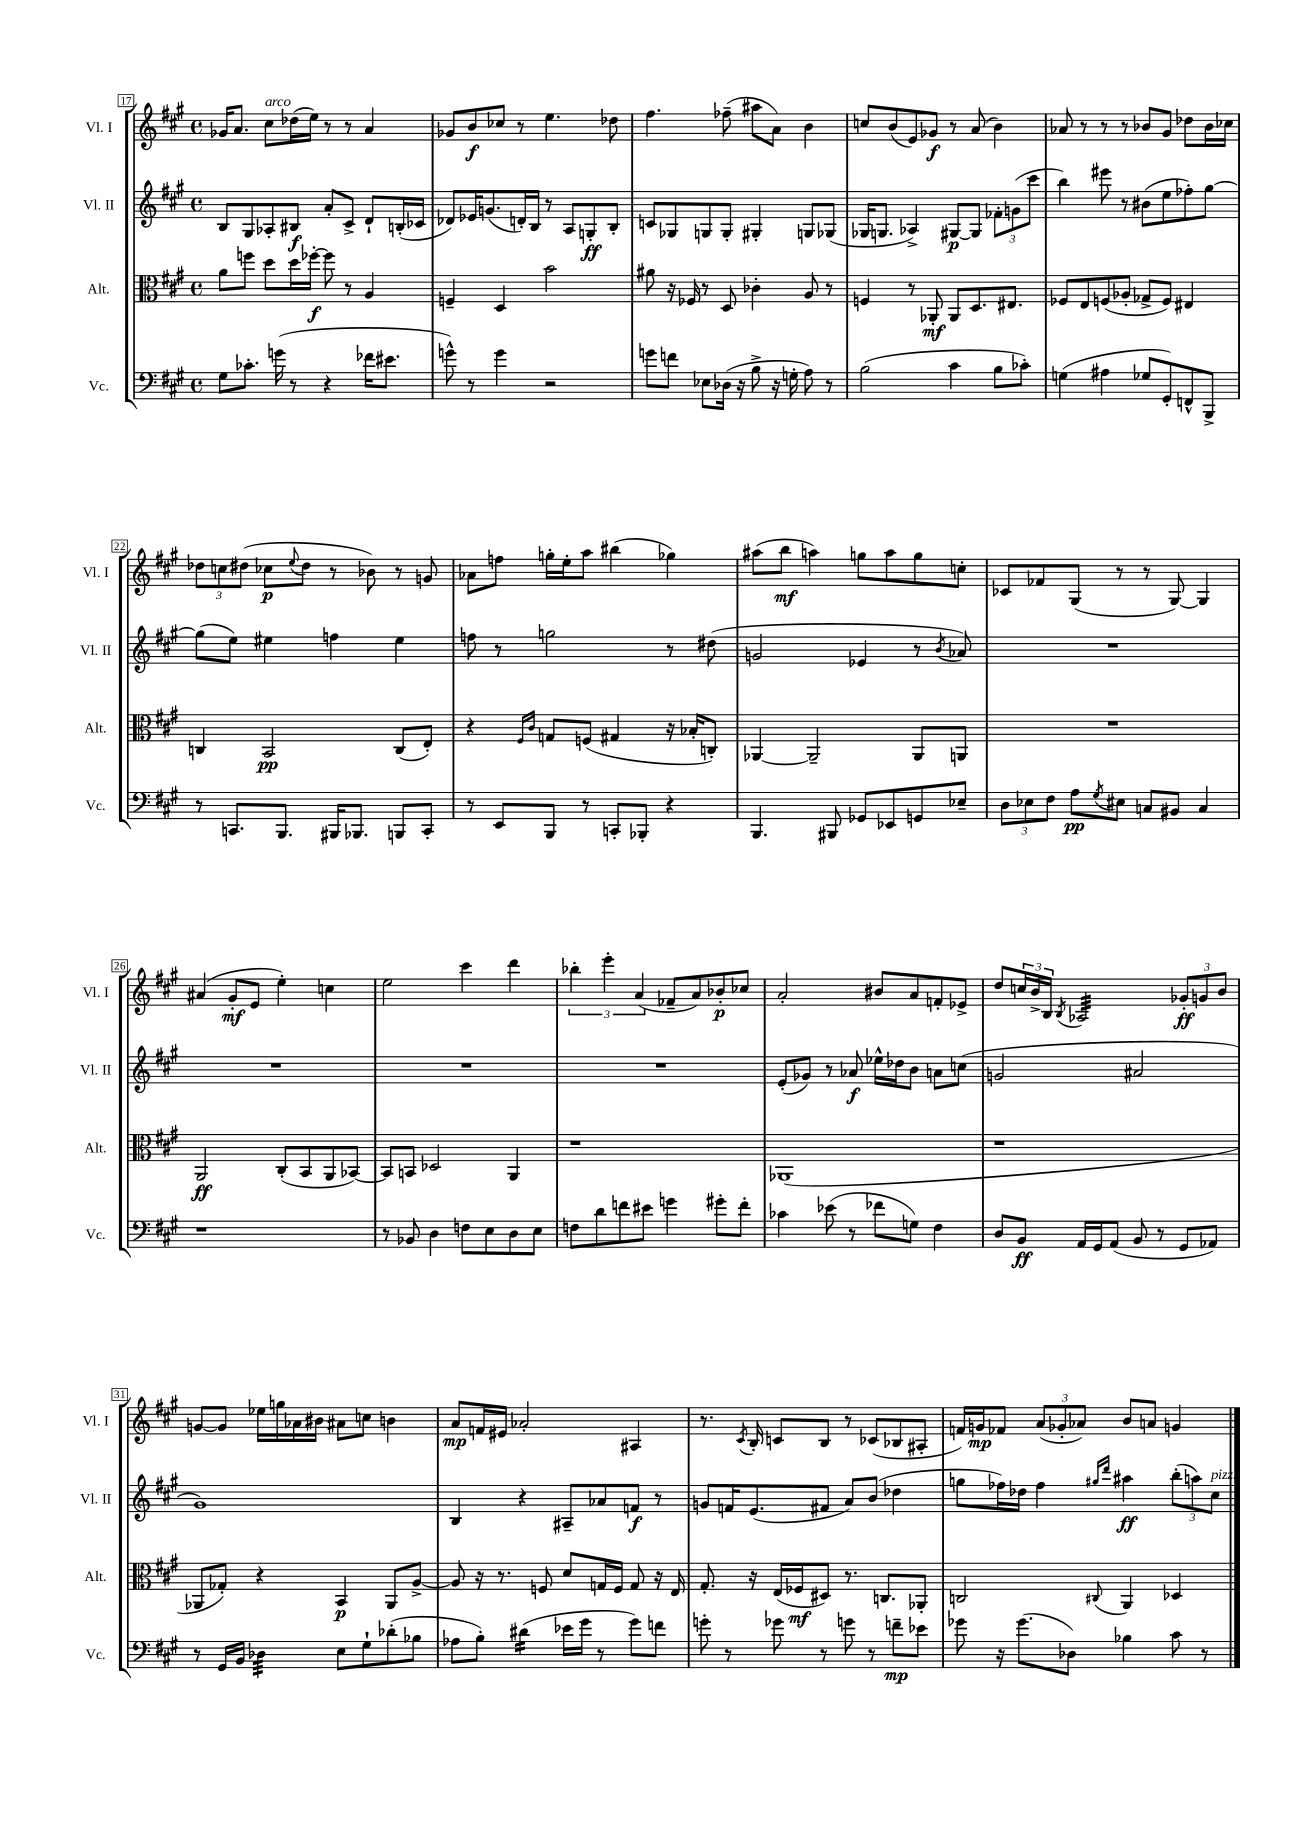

**kern	**kern	**kern	**kern
*staff4	*staff3	*staff2	*staff1
*clefF4	*clefC3	*clefG2	*clefG2
*k[f#c#g#]	*k[f#c#g#]	*k[f#c#g#]	*k[f#c#g#]
*M4/4	*M4/4	*M4/4	*M4/4
*met(c)	*met(c)	*met(c)	*met(c)
8G#	8a	8B	16g-
.	.	.	8.a
8.c-'	8ff	8G#	.
.	8dd	8A-'	8cc#
(16g	.	.	.
8r	16dd	8B#	(16dd-
.	[16ff-'	.	16ee)
4r	8ff-]	8a'	8r
.	8r	8c#^	8r
16f-	4A	8d`	4a
8.e#	.	.	.
.	.	(16B'	.
.	.	16c-	.
=	=	=	=
8g^^)	4F~	8d-)	8g-
8r	.	16e-	8b
.	.	(8.g	.
4g	4D	.	8cc-
.	.	16d')	8r
.	.	16B	.
2r	2b	8r	4.ee
.	.	8A	.
.	.	8G'	.
.	.	8B'	8dd-
=	=	=	=
8g	8a#	8c	4.ff#
8f	16r	8G-	.
.	16F-	.	.
8E-	8r	8G	.
(16D-	8D	8G'	(8ff-~
16r	.	.	.
8B^	4c-'	4G#'	8aa#
16r	.	.	8a)
16G'	.	.	.
8A)	8A	8G	4b
8r	8r	(8G-	.
=	=	=	=
(2B	4F	16G-	8cc
.	.	8.G	.
.	.	.	(8b
.	8r	4A-^)	8e)
.	8AA-'	.	8g-
4c#	8AA-	[8G#	8r
.	8.D	8G#]	(8a
8B	.	12f-'	4b)
.	8.E#	.	.
.	.	(12g	.
8c-')	.	.	.
.	.	12ccc#	.
=	=	=	=
(4G	8F-	4bb)	8a-
.	8E	.	8r
4A#	(8F	8eee#	8r
.	8A-'	8r	8r
8G-	8G-^	(8b#	8b-
8GG#')	8F)	8ee	8g#
8FF^^	4E#	8ff-')	8dd-
8BBB^	.	[8gg#	16b-
.	.	.	16cc-
=	=	=	=
8r	4C	(8gg#]	12dd-
.	.	.	12cc
8.CC	.	8ee)	.
.	.	.	(12dd#
.	2BB	4ee#	8cc-
8.BBB	.	.	.
.	.	.	8qqee
.	.	.	8dd#
16BBB#	.	4ff	8r
8.BBB-	.	.	.
.	.	.	8b-)
8BBB	(8C	4ee#	8r
8CC'	8E')	.	8g
=	=	=	=
8r	4r	8ff	8a-
8EE	.	8r	8ff
.	16qqF#	.	.
.	16qqc#	.	.
8BBB	8G	2gg	16gg'
.	.	.	16ee'
8r	(8F	.	8aa
8CC'	4G#	.	(4bb#
8BBB-'	.	.	.
4r	16r	8r	4gg-)
.	16B-'	.	.
.	8C')	(8dd#	.
=	=	=	=
4.BBB	[4AA-	2g	(8aa#
.	.	.	8bb
.	2AA-~]	.	4aa)
8BBB#	.	.	.
8GG-	.	4e-	8gg
8EE-	.	.	8aa
8GG	8AA-	8r	8gg
.	.	8qb	.
8E-~	8AA	8a-)	8cc'
=	=	=	=
12D	1r	1r	8c-
12E-	.	.	.
.	.	.	8f-
12F#	.	.	.
8A	.	.	(8G#
8qG#	.	.	.
8E#	.	.	8r
8C	.	.	8r
8BB#	.	.	[8G#)
4C	.	.	4G#]
=	=	=	=
1r	2AA	1r	(4a#
.	.	.	8g#'
.	.	.	8e
.	(8C#'	.	4ee')
.	8BB	.	.
.	8AA	.	4cc
.	[8BB-)	.	.
=	=	=	=
8r	8BB-]	1r	2ee
8BB-	8BB	.	.
4D	2D-	.	.
8F	.	.	4ccc#
8E	.	.	.
8D	4AA	.	4ddd
8E	.	.	.
=	=	=	=
8F	1r	1r	6bb-'
8d	.	.	.
.	.	.	6eee'
8f	.	.	.
.	.	.	(6a
8e#	.	.	.
4g	.	.	8f-~
.	.	.	8a)
8g#'	.	.	8b-'
8f'	.	.	8cc-
=	=	=	=
4c-	(1AA-	(8e'	2a'
.	.	8g-)	.
(8e-	.	8r	.
8r	.	8a-	.
8f-	.	16ee-^^	8b#
.	.	16dd-	.
8G)	.	8b	8a
4F#	.	8a	8f'
.	.	(8cc	8e-^
=	=	=	=
8D	1r	2g	8dd
8BB	.	.	24cc
.	.	.	24b^
.	.	.	24B
.	.	.	8qB
16AA	.	.	2A-
16GG#	.	.	.
(8AA	.	.	.
8BB	.	2a#	.
8r	.	.	.
8GG#	.	.	12g-'
.	.	.	12g
8AA-)	.	.	.
.	.	.	12b
=	=	=	=
8r	8AA-	1g#)	[8g
16GG#	8G-')	.	8g]
16BB	.	.	.
4D-	4r	.	16ee-
.	.	.	16gg
.	.	.	16a-
.	.	.	16b#
8E	4BB	.	8a#
8G#`	.	.	8cc
(8d-'	8AA-	.	4b
8B-	[8A^	.	.
=	=	=	=
8A-	8A]	4B	8a
8B')	16r	.	16f
.	8.r	.	16e#
(4d#	.	4r	2a-'
.	8F	.	.
16e-	8d	8A#~	.
16g#	.	.	.
8r	16G	8a-	.
.	16F	.	.
8g#)	8G	8f	4A#
8f	16r	8r	.
.	16E	.	.
=	=	=	=
8g'	8.G#'	8g	8.r
8r	.	16f	.
.	.	.	8qc#
.	16r	(8.e	16B'
8g-	(16E	.	8c
.	16F-	.	.
8r	8D#)	8f#	8B
8g	8.r	8a)	8r
8r	.	(8b	(8c-
.	8.C	.	.
8f~	.	4dd-	8B-
8e-	8AA-'	.	8A#'
=	=	=	=
8g-	2C	8gg	16f)
.	.	.	16g
16r	.	16ff-)	8f-
(8.g-	.	16dd-	.
.	.	4ff-	(12a
.	.	.	12g-'
8D-)	.	.	.
.	.	.	12a-)
.	.	16qqgg#	.
.	8qqC#	16qqddd	.
4B-	4AA	4aa#	8b
.	.	.	8a
8c#	4D-	(12bb'	4g
.	.	12aa)	.
8r	.	.	.
.	.	12cc#	.
==	==	==	==
*-	*-	*-	*-
